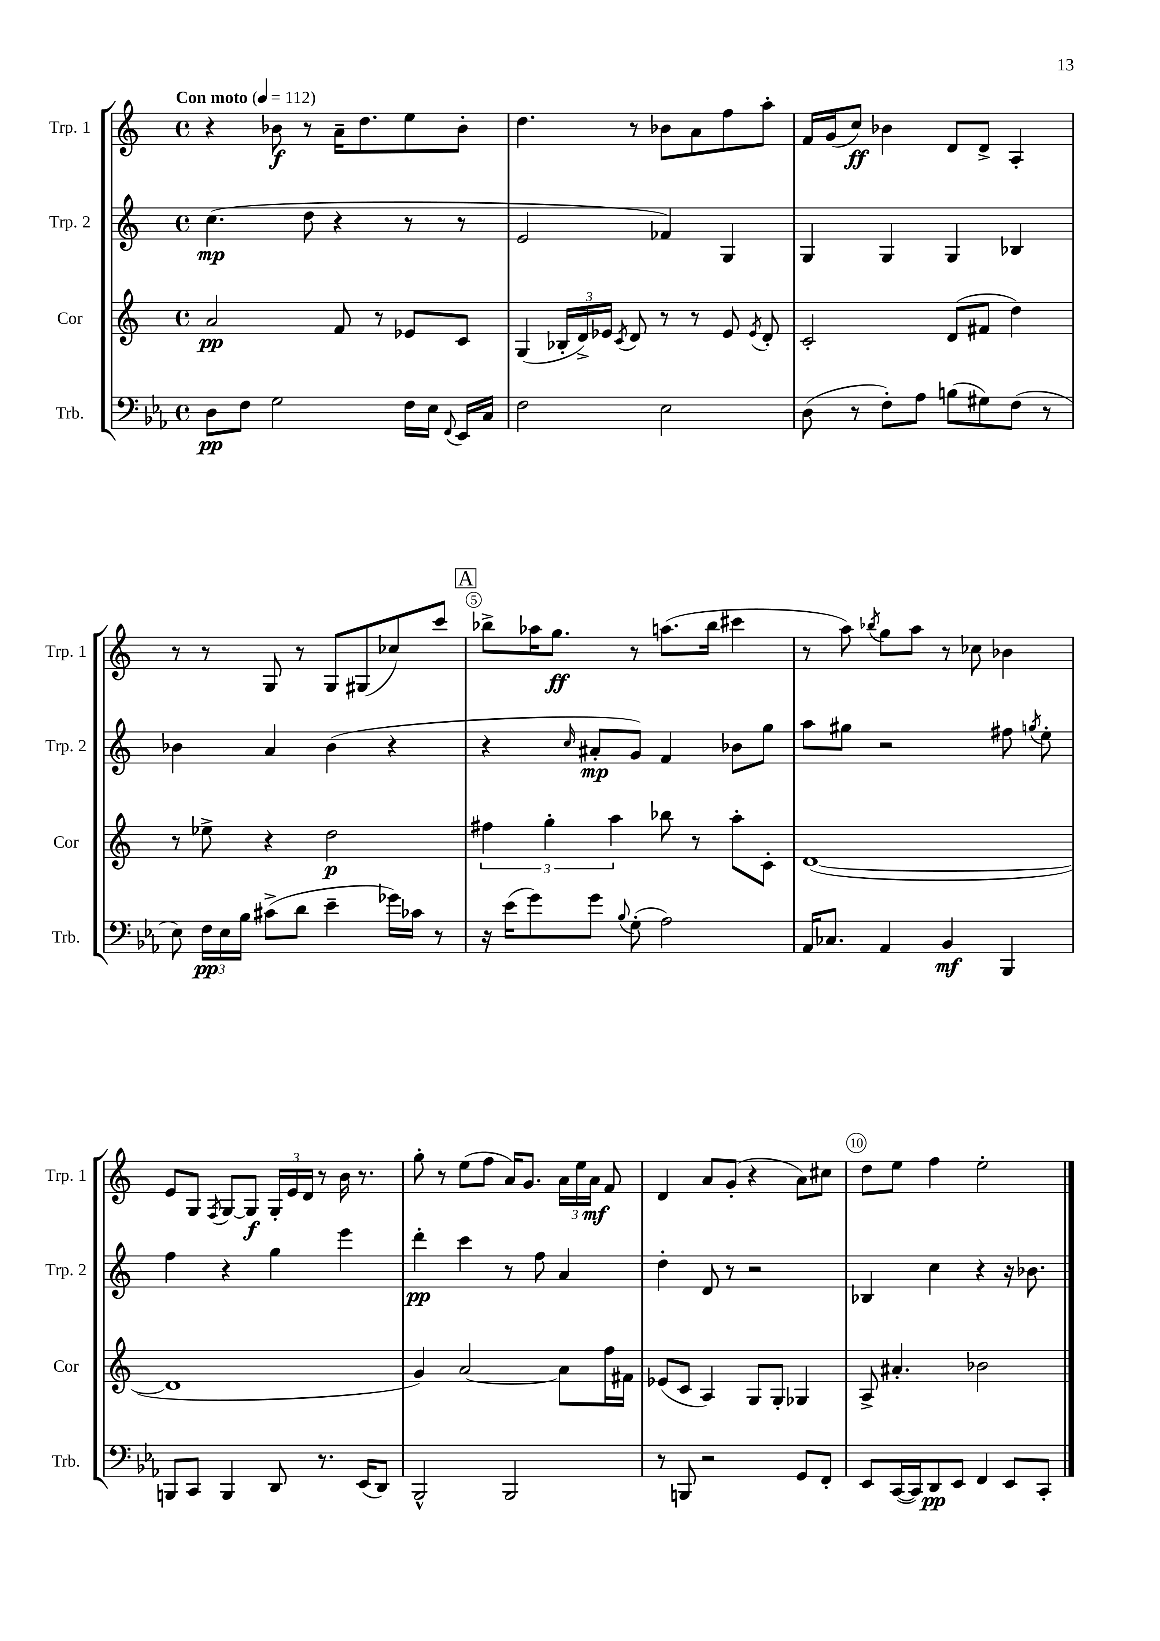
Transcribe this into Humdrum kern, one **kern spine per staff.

**kern	**kern	**kern	**kern
*staff4	*staff3	*staff2	*staff1
*clefF4	*clefG2	*clefG2	*clefG2
*k[b-e-a-]	*k[]	*k[]	*k[]
*M4/4	*M4/4	*M4/4	*M4/4
*met(c)	*met(c)	*met(c)	*met(c)
*MM112	*MM112	*MM112	*MM112
8D\L	2a/	(4.cc\	4r
8F\J	.	.	.
2G\	.	.	8b-\
.	.	8dd\	8r
.	8f/	4r	16a~\LK
.	.	.	8.dd\
.	8r	.	.
16F\LL	8e-/L	8r	8ee\
16E-\JJ	.	.	.
8qqFF/	.	.	.
16EE-/LL	8c/J	8r	8b-'\J
16C/JJ	.	.	.
=	=	=	=
2F\	(4G/	2e/	4.dd\
.	24B-'/LL	.	.
.	24d^/)	.	.
.	24e-/JJ	.	.
.	8qc/	.	.
.	8d/	.	8r
2E-\	8r	4f-/)	8b-\L
.	8r	.	8a\
.	8e-/	4G/	8ff\
.	8qe-/	.	.
.	8d'/	.	8aa'\J
=	=	=	=
(8D\	2c'/	4G/	16f/LL
.	.	.	(16g/J
8r	.	.	8cc/J)
8F'\L)	.	4G/	4b-\
8A-\J	.	.	.
(8B\L	(8d/L	4G/	8d/L
8G#\)	8f#/J	.	8d^/J
(8F\J	4dd\)	4B-/	4A'/
8r	.	.	.
=	=	=	=
8E-\)	8r	4b-\	8r
24F\LL	8ee-^\	.	8r
24E-\	.	.	.
24B-\JJ	.	.	.
(8c#^\L	4r	4a/	8G/
8d\J	.	.	8r
4e-~\	2dd\	(4b-\	8G/L
.	.	.	(8G#/
16g-\LL)	.	4r	8cc-/)
16c-\JJ	.	.	.
8r	.	.	8ccc/J
=	=	=	=
16r	6ff#\	4r	8bb-^\L
(16e-\LK	.	.	.
8g\)	.	.	16aa-\K
.	6gg'\	.	.
.	.	.	8.gg\J
.	.	16qqcc/	.
8g\J	.	8a#'/L	.
.	6aa\	.	.
8qqB-/	.	.	.
(8G'\	.	8g/J)	8r
2A-\)	8bb-\	4f/	(8.aa\L
.	8r	.	.
.	.	.	16bb-\Jk
.	8aa'\L	8b-\L	4ccc#\
.	8c'\J	8gg\J	.
=	=	=	=
16AA-/LK	([1d	8aa\L	8r
8.C-/J	.	.	.
.	.	8gg#\J	8aa\)
.	.	.	8qbb-/
4AA-/	.	2r	8gg\L
.	.	.	8aa\J
4BB-/	.	.	8r
.	.	.	8cc-\
4BBB-/	.	8ff#\	4b-\
.	.	8qgg/	.
.	.	8ee'\	.
=	=	=	=
8BBB/L	1d]	4ff\	8e/L
8CC/J	.	.	8G/J
.	.	.	8qF/
4BBB/	.	4r	[8G/L
.	.	.	8G/]J
8DD/	.	4gg\	24G'/LL
.	.	.	24e/
.	.	.	24d/JJ
8.r	.	.	8r
.	.	4eee\	16b\
(16EE-/LK	.	.	8.r
8DD/J)	.	.	.
=	=	=	=
2BBB-^^/	4g/)	4ddd'\	8gg'\
.	.	.	8r
.	[2a/	4ccc\	(8ee\L
.	.	.	8ff\J
2BBB-/	.	8r	16a/LK)
.	.	.	8.g/J
.	.	8ff\	.
.	8a\]L	4a/	24a\LL
.	.	.	24ee\
.	.	.	24a\JJ
.	16ff\L	.	8f/
.	16f#\JJ	.	.
=	=	=	=
8r	(8e-/L	4dd'\	4d/
8BBB/	8c/J	.	.
2r	4A/)	8d/	8a/L
.	.	8r	(8g'/J
.	8G/L	2r	4r
.	8G'/J	.	.
8GG/L	4G-/	.	8a\L)
8FF'/J	.	.	8cc#\J
=	=	=	=
8EE-/L	8A^/	4B-/	8dd\L
([16CC/L	4.a#'/	.	8ee\J
16CC/]J)	.	.	.
8DD/	.	4cc\	4ff\
8EE-/J	.	.	.
4FF/	2b-\	4r	2ee'\
8EE-/L	.	16r	.
.	.	8.b-\	.
8CC'/J	.	.	.
==	==	==	==
*-	*-	*-	*-
